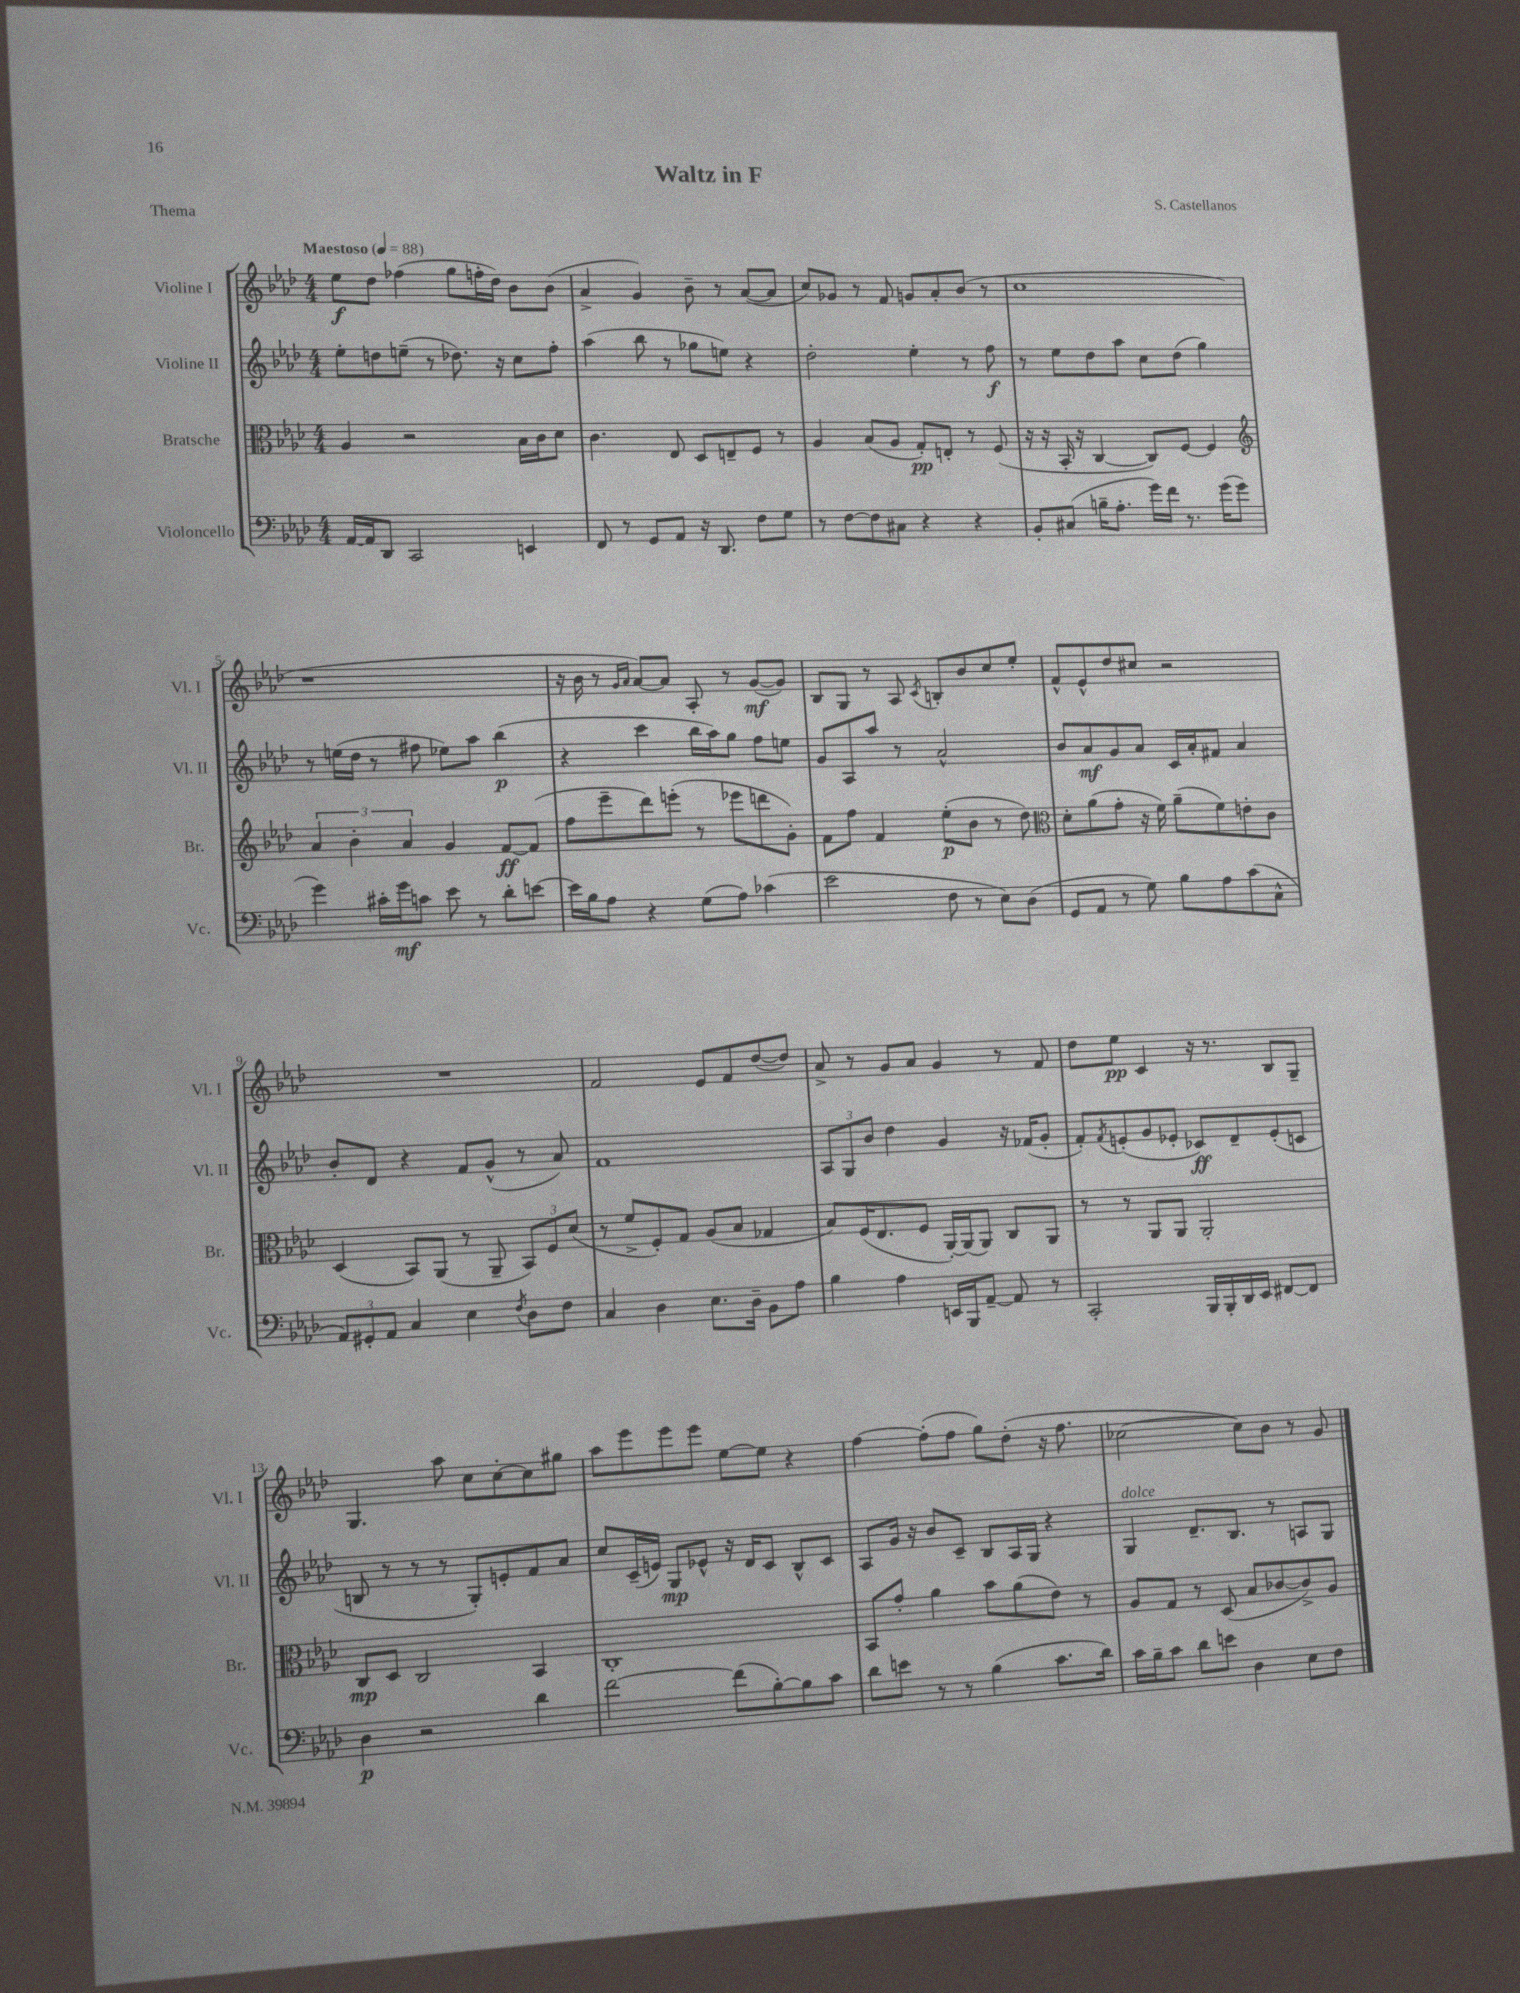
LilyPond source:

\header { title = "Waltz in F" composer = "S. Castellanos" piece = "Thema" }
<<
\new StaffGroup <<
\new Staff = "s0" \with { instrumentName = "Violine I" shortInstrumentName = "Vl. I" } {
    \clef treble \key aes \major \numericTimeSignature \time 4/4 \tempo "Maestoso" 4 = 88
    ees''8\f des''8 fes''4( g''8 f''16-. des''16) bes'8 bes'8( |
    aes'4-> g'4) bes'8-- r8 aes'8~( aes'8 |
    c''8) ges'8 r8 f'8 g'8 aes'8-. bes'8( r8 |
    c''1 |
    r1 |
    r16 bes'16 r8 \grace { g'16 aes'16 } aes'8~) aes'8 aes8-. r8 g'8~\mf( g'8) |
    bes8 g8 r8 aes8 \acciaccatura { c'8 } b8-. bes'8 c''8 ees''8-. |
    f'8-^ ees'8-^ des''8 cis''8 r2 |
    R1 |
    f'2 ees'8 f'8 des''8~( des''8) |
    aes'8-> r8 g'8 aes'8 g'4 r8 f'8 |
    des''8 ees''8\pp c'4 r16 r8. bes8 g8-- |
    g4. aes''8 c''8 c''8~-. c''8 gis''8 |
    aes''8 ees'''8 ees'''8 ees'''8 ees''8~ ees''8 r4 |
    f''4~ f''8-.( f''8 g''8) des''8-.( r16 f''8. |
    ces''2~ ces''8) bes'8 r8 g'8 \bar "|." |
}
\new Staff = "s1" \with { instrumentName = "Violine II" shortInstrumentName = "Vl. II" } {
    \clef treble \key aes \major \numericTimeSignature \time 4/4
    ees''8-. d''8 e''8--( r8 des''8.) r16 c''8 f''8-. |
    aes''4( bes''8 r8 ges''8 e''8) r4 |
    des''2-. ees''4-. r8 f''8\f |
    r8 ees''8 des''8 aes''8 c''8 des''8( g''4) |
    r8 e''16( des''16 r8 fis''8 ees''8) aes''8 bes''4\p( |
    r4 c'''4 bes''16 aes''16) g''8 f''8 e''8 |
    g'8 aes8 aes''8 r8 aes'2-^ |
    bes'8 aes'8\mf g'8 aes'8 c'16 aes'16-. fis'8 aes'4 |
    bes'8-. des'8 r4 f'8 g'8-^( r8 aes'8) |
    f'1 |
    \tuplet 3/2 { aes8 g8 bes'8 } des''4 g'4 r16 fes'16( g'8-. |
    f'8-.) \acciaccatura { f'8 } e'8-.( g'8 ees'8-. ces'8\ff) des'8-- ees'8-.( c'8 |
    b8 r8 r8 r8 g8-.) e'8-. f'8 aes'8 |
    c''8 c'16--( e'16) g8\mp ees'8-^ r16 des'16 c'8 bes8-^ c'8 |
    aes8 g'16 r16 bes'8 c'8-- bes8 aes16 g16 r4 |
    g4^\markup { \italic "dolce" } des'8.-- bes8. r8 a8 g8 \bar "|." |
}
\new Staff = "s2" \with { instrumentName = "Bratsche" shortInstrumentName = "Br." } {
    \clef alto \key aes \major \numericTimeSignature \time 4/4
    aes4 r2 bes16 c'16 des'8 |
    c'4. ees8 des8 e8-- f8 r8 |
    aes4 bes8( aes8 g8-.\pp) e8-. r8 f8( |
    r16 r16 bes,16-. r16 c4~ c8) f8~ f4 |
    \clef treble \tuplet 3/2 { aes'4 bes'4-. aes'4 } g'4 f'8~\ff f'8( |
    f''8 ees'''8-- des'''8) e'''8-.( r8 ees'''8 d'''8 g'8-.) |
    f'8 f''8 f'4 ees''8-.\p( bes'8 r8 des''8) |
    \clef alto des'8-. aes'8( g'8-. r16 f'16) aes'8--( f'8) e'8-. c'8 |
    des4( bes,8) aes,8( r8 aes,8-- \tuplet 3/2 { bes,8) f8 des'8( } |
    r8 f'8-> f8-.) g8 aes8( bes8 ges4 |
    bes8) f16( ees8. f8 aes,16~-.) aes,16( aes,8) c8 aes,8 |
    r8 r8 aes,8 aes,8 aes,2-. |
    c8\mp des8 c2 bes,4 |
    c1-. |
    bes,8 g'8-. aes'4 bes'8 aes'8( ees'8) r8 |
    aes8 g8 r8 des8( bes8 ces'8~ ces'8->) aes8 \bar "|." |
}
\new Staff = "s3" \with { instrumentName = "Violoncello" shortInstrumentName = "Vc." } {
    \clef bass \key aes \major \numericTimeSignature \time 4/4
    aes,16~ aes,16 des,8 c,2 e,4 |
    f,8 r8 g,8 aes,8 r16 des,8. f8 g8 |
    r8 f8~ f8 cis8 r4 r4 |
    bes,8-. cis8( b16-- aes8.-. g'16) f'16 r8. g'16( g'8 |
    g'4) cis'16-. g'16\mf c'8 ees'8 r8 des'8-. e'8~ |
    e'16 bes16 aes8 r4 g8( aes8) ces'4( |
    ees'2 f8 r8 ees8) des8( |
    g,8 aes,8 r8 g8) bes8 aes8 c'8( c8-^ |
    \tuplet 3/2 { aes,8) gis,8-. aes,8 } c4 ees4 \acciaccatura { f8 } des8 f8 |
    c4 des4 ees8. des16-- bes,8 aes8 |
    bes4 aes4 e,16 bes,,16 aes,8~-- aes,8 r8 |
    c,2-. bes,,16 bes,,16-. des,16 ees,16 fis,8~ fis,8 |
    des4\p r2 des'4 |
    f'2~ f'8( bes8~-.) bes8 c'8 |
    des'8 e'8 r8 r8 bes4( c'8. des'16) |
    c'16 bes16-- c'8 des'8 e'8 des4 ees8 f8 \bar "|." |
}
>>
>>
